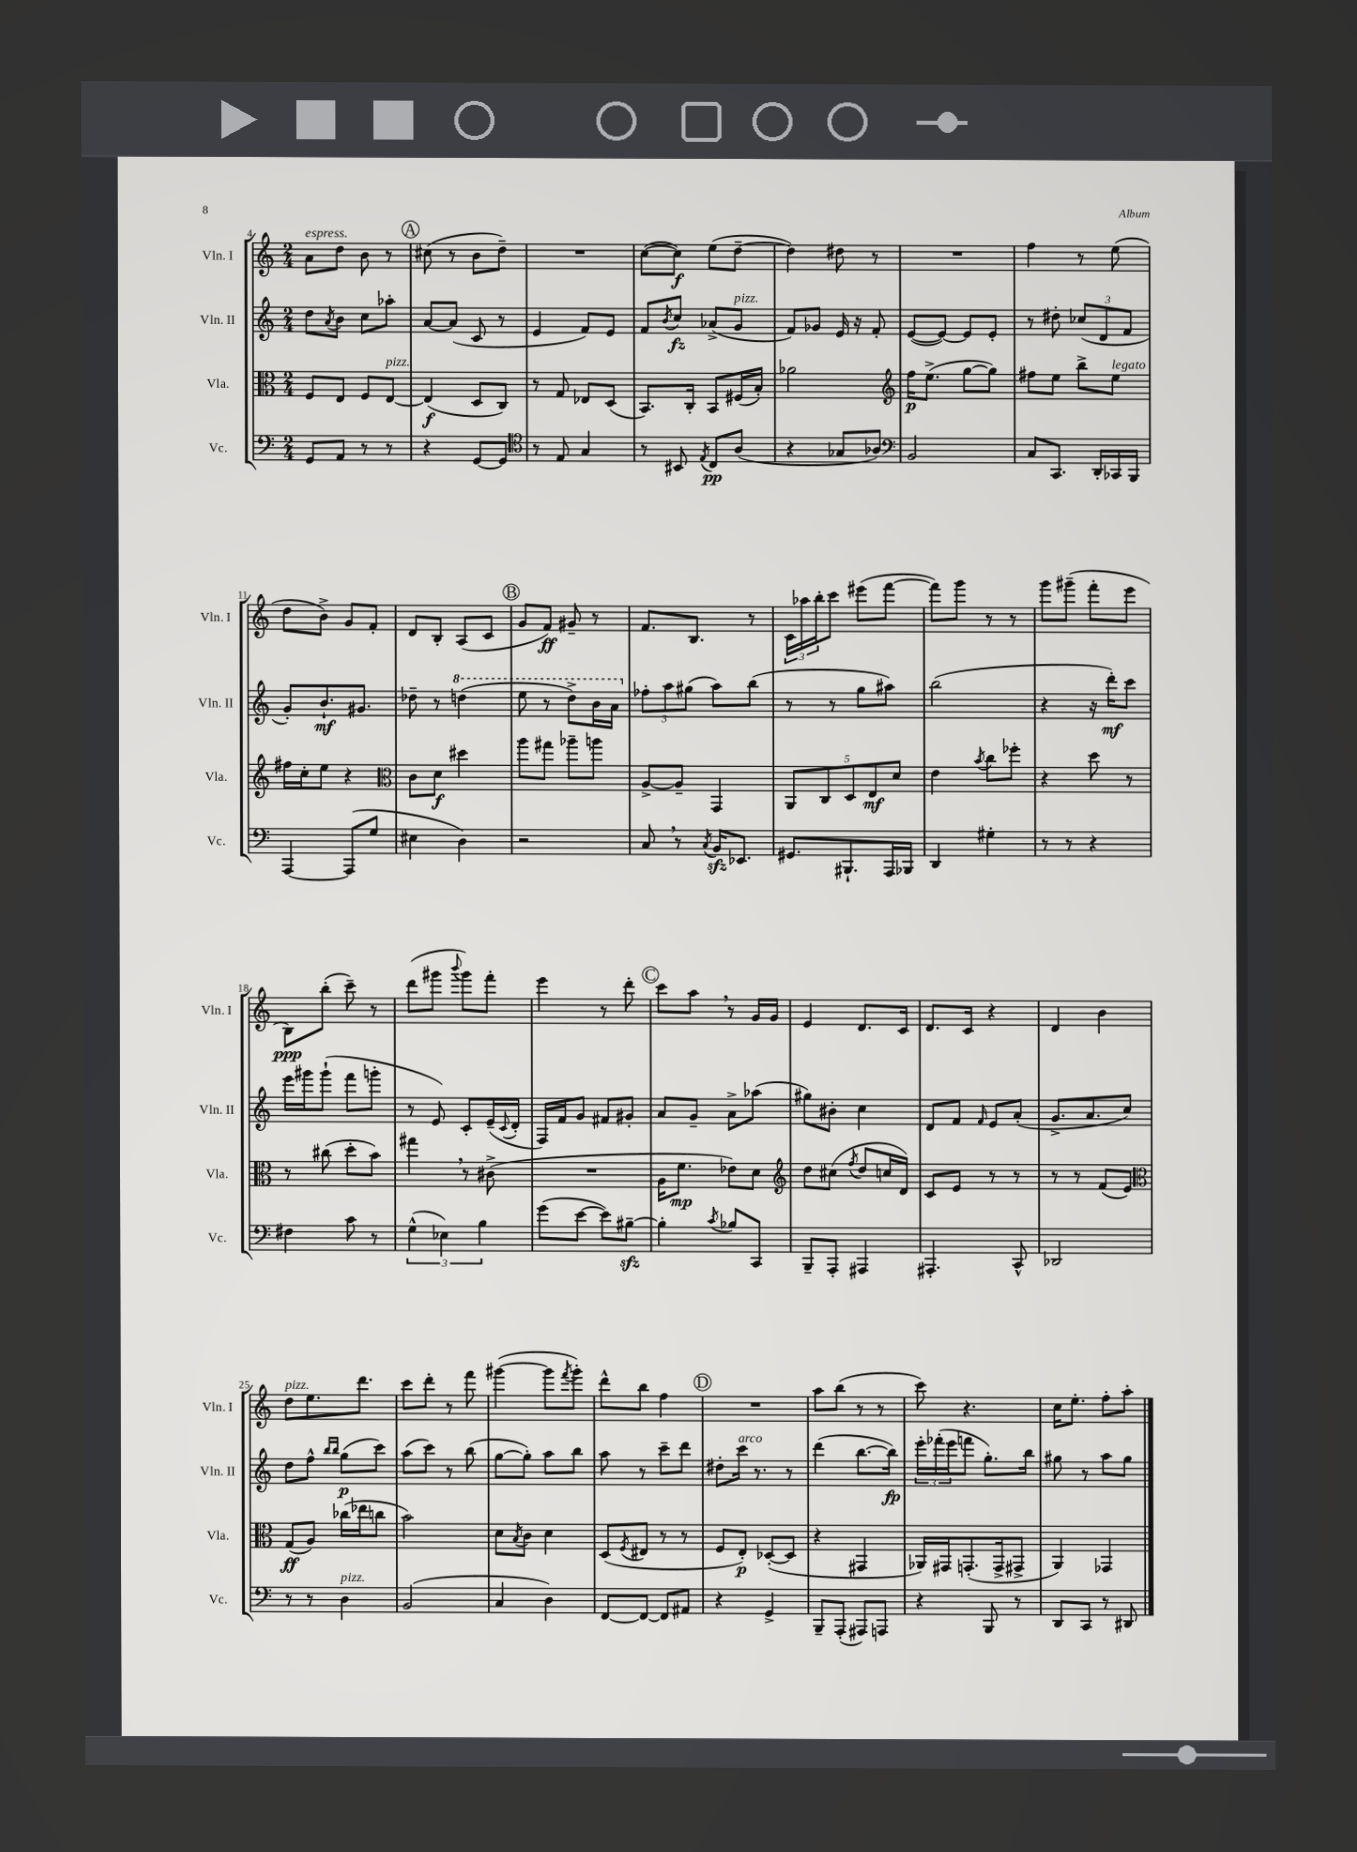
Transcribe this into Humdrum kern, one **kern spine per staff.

**kern	**dynam	**kern	**dynam	**kern	**dynam	**kern	**dynam
*part4	*part4	*part3	*part3	*part2	*part2	*part1	*part1
*staff4	*staff4	*staff3	*staff3	*staff2	*staff2	*staff1	*staff1
*I"Vc.	*	*I"Vla.	*	*I"Vln. II	*	*I"Vln. I	*
*I'Vc.	*	*I'Vla.	*	*I'Vln. II	*	*I'Vln. I	*
*clefF4	*	*clefC3	*	*clefG2	*	*clefG2	*
*k[]	*	*k[]	*	*k[]	*	*k[]	*
*M2/4	*	*M2/4	*	*M2/4	*	*M2/4	*
=4	=4	=4	=4	=4	=4	=4	=4
!	!	!	!	!	!	!LO:TX:a:i:t=espress.	!
8GG/L	.	8F/L	.	8dd\L	.	8a\L	.
.	.	.	.	8qa/	.	.	.
8AA/J	.	8E/J	.	8b\J	.	8dd\J	.
8r	.	8F/L	.	8cc\L	.	8b\	.
!	!	!LO:TX:a:i:t=pizz.	!	!	!	!	!
8r	.	[8E/J	.	8aa-X'\J	.	8r	.
!!LO:REH:place=s1:t=A
=5	=5	=5	=5	=5	=5	=5	=5
4r	.	(4E/]	f	[8a/L	.	(8cc#X\	.
.	.	.	.	(8a/J]	.	8r	.
[8GG/L	.	8D/L	.	8c/	.	8b\L	.
8GG/J]	.	8C/J)	.	8r	.	8dd~\J)	.
=6	=6	=6	=6	=6	=6	=6	=6
*clefC4	*	*	*	*	*	*	*
8r	.	8r	.	4e/	.	2r	.
8E/	.	8G/	.	.	.	.	.
4G/	.	8E-X/L	.	8f/L)	.	.	.
.	.	(8D/J	.	8e/J	.	.	.
=7	=7	=7	=7	=7	=7	=7	=7
8r	.	8.BB/L)	.	8f/L	.	([8cc\L	.
.	.	.	.	8qb/	.	.	.
8BB#X/	.	.	.	8cc/J	fz	8cc\J])	f
.	.	16C'/Jk	.	.	.	.	.
8qE/	.	.	.	.	.	.	.
8C/L	pp	8BB/L	.	(8a-X^/L	.	(8ee\L	.
!	!	!	!	!LO:TX:a:i:t=pizz.	!	!	!
(8A/J	.	(16F#X/L	.	8g/J	.	[8dd~\J	.
.	.	16B'/JJ)	.	.	.	.	.
=8	=8	=8	=8	=8	=8	=8	=8
4r	.	2a-X\	.	8f/L)	.	4dd\])	.
.	.	.	.	8g-X/J	.	.	.
8G-X/L	.	.	.	16e/	.	8dd#X\	.
.	.	.	.	16r	.	.	.
8A-X/J)	.	.	.	8f'/	.	8r	.
=9	=9	=9	=9	=9	=9	=9	=9
*clefF4	*	*clefG2	*	*	*	*	*
2BB/	.	16ff\KL	p	([8e/L	.	2r	.
.	.	(8.ee^\J	.	.	.	.	.
.	.	.	.	8e/J_)	.	.	.
.	.	[8gg\L	.	8e/L]	.	.	.
.	.	8gg\J])	.	8e'/J	.	.	.
=10	=10	=10	=10	=10	=10	=10	=10
8C/L	.	8ff#X\L	.	8r	.	4ff\	.
8.CC/J	.	8ee\J	.	8dd#X'\	.	.	.
.	.	8bb^\L	.	(12cc-X/L	.	8r	.
16DD'/LL	.	.	.	.	.	.	.
.	.	.	.	12d/	.	.	.
!	!	!LO:TX:a:i:t=legato	!	!	!	!	!
16CC-X/	.	8ee\J	.	.	.	(8ee\	.
.	.	.	.	12f/J	.	.	.
16BBB/JJ	.	.	.	.	.	.	.
!!LO:LB:g=z
=11	=11	=11	=11	=11	=11	=11	=11
[4AAA/	.	16ff#X\LL	.	8g'/L)	.	8dd\L	.
.	.	16cc'\J	.	.	.	.	.
.	.	8ee\J	.	8.b`/	mf	8b^\J)	.
(8AAA/L]	.	4r	.	.	.	8g/L	.
.	.	.	.	8.g#X/J	.	.	.
8G/J	.	.	.	.	.	8f'/J	.
=12	=12	=12	=12	=12	=12	=12	=12
*	*	*clefC3	*	*	*	*	*
4E#X\	.	8c\L	.	8dd-X~\	.	8d/L	.
.	.	8d\J	f	8r	.	8B'/J	.
*	*	*	*	*8va	*	*	*
4D\)	.	4dd#X\	.	(4dddn\	.	(8A/L	.
.	.	.	.	.	.	8c/J	.
!!LO:REH:place=s1:t=B
=13	=13	=13	=13	=13	=13	=13	=13
2r	.	8aa\L	.	8eee\	.	8g/L	.
.	.	8gg#X\J	.	8r	.	8f/J)	ff
.	.	8aa-X~\L	.	8ddd^\L)	.	8g#X~/	.
.	.	8aan\J	.	16bb\L	.	8r	.
.	.	.	.	16aa\JJ	.	.	.
=14	=14	=14	=14	=14	=14	=14	=14
*	*	*	*	*X8va	*	*	*
8C,/	.	[8A^/L	.	12ff-X'\L	.	8.f/L	.
.	.	.	.	12aa\	.	.	.
8r	.	8A~/J]	.	.	.	.	.
.	.	.	.	(12gg#X\J	.	.	.
.	.	.	.	.	.	8.B/J	.
8qC/	.	.	.	.	.	.	.
16BBzz/KL	.	4GG/	.	8aa\L)	.	.	.
8.EE-X/J	.	.	.	.	.	.	.
.	.	.	.	(8bb\J	.	8r	.
=15	=15	=15	=15	=15	=15	=15	=15
8.GG#X/L	.	10AA/L	.	8r	.	24c\LL	.
.	.	.	.	.	.	24aa-X\	.
.	.	.	.	.	.	24bb'\J	.
.	.	10C/	.	.	.	.	.
.	.	.	.	8r	.	8ccc\J	.
8.BBB#X`/	.	.	.	.	.	.	.
.	.	10D/	.	.	.	.	.
.	.	.	.	8gg\L	.	(8eee#X\L	.
.	.	10E/	mf	.	.	.	.
16AAA/L	.	.	.	8aa#X\J)	.	[8fff\J	.
.	.	10d/J	.	.	.	.	.
16BBB-X/JJ	.	.	.	.	.	.	.
=16	=16	=16	=16	=16	=16	=16	=16
4DD/	.	4e\	.	(2bb\	.	8fff\L])	.
.	.	.	.	.	.	8ggg\J	.
.	.	8qb/	.	.	.	.	.
4G#X'\	.	8cc\L	.	.	.	8r	.
.	.	8ff-X'\J	.	.	.	8r	.
=17	=17	=17	=17	=17	=17	=17	=17
8r	.	4r	.	4r	.	8ggg\L	.
8r	.	.	.	.	.	(8ggg#X~\J	.
4r	.	8dd\	.	16r	.	8fff'\L	.
.	.	.	.	16ddd'\KL)	mf	.	.
.	.	8r	.	8ccc\J	.	8eee\J	.
!!LO:LB:g=z
=18	=18	=18	=18	=18	=18	=18	=18
4F#X\	.	8r	.	16eee\LL	.	8B\L)	ppp
.	.	.	.	16ggg#X\J	.	.	.
.	.	(8cc#X\	.	(8ggg#`\J	.	(8bb'\J	.
8c\	.	8dd'\L	.	8fff\L	.	8ccc~\)	.
8r	.	8b\J)	.	8gggn'\J	.	8r	.
=19	=19	=19	=19	=19	=19	=19	=19
(6G^^\	.	4gg#X,\	.	8r	.	(8ddd\L	.
.	.	.	.	8e/)	.	8ggg#X\J	.
6E-X\)	.	.	.	.	.	.	.
.	.	.	.	.	.	8qqbbb/	.
.	.	8r	.	8c'/L	.	8ggg#\L)	.
6B\	.	.	.	.	.	.	.
.	.	(8c#X^\	.	(16e~/L	.	8fff'\J	.
.	.	.	.	8qqc/	.	.	.
.	.	.	.	16d'/JJ	.	.	.
=20	=20	=20	=20	=20	=20	=20	=20
(8g\L	.	2r	.	16F/LL)	.	4eee\	.
.	.	.	.	16f/J	.	.	.
[8e\J	.	.	.	8g/J	.	.	.
8e\L])	.	.	.	8f#X/L	.	8r	.
[8B#Xzz~\J	.	.	.	8g#X'/J	.	8ddd'\	.
!!LO:REH:place=s1:t=C
=21	=21	=21	=21	=21	=21	=21	=21
4B#'\]	.	16A\KL	.	8a/L	.	8ccc\L	.
.	.	8.f\J	mp	.	.	.	.
.	.	.	.	8g~/J	.	8aa,\J	.
8qc/	.	.	.	.	.	.	.
8B-X/L	.	8e-X\L)	.	8a^\L	.	8r	.
8CC/J	.	8d\J	.	(8aa-X\J	.	16g/LL	.
.	.	.	.	.	.	16g/JJ	.
=22	=22	=22	=22	=22	=22	=22	=22
*	*	*clefG2	*	*	*	*	*
8BBB~/L	.	8dd\L	.	8gg#X\L)	.	4e/	.
8AAA'/J	.	(8cc#X\J	.	8b#X'\J	.	.	.
.	.	8qff/	.	.	.	.	.
4AAA#X/	.	8dd/L	.	4cc\	.	8.d/L	.
.	.	16ccn/L	.	.	.	.	.
.	.	16d/JJ)	.	.	.	16c/Jk	.
=23	=23	=23	=23	=23	=23	=23	=23
4.AAA#X'/	.	8c/L	.	8d/L	.	8.d/L	.
.	.	8e/J	.	8f/J	.	.	.
.	.	.	.	.	.	16c/Jk	.
.	.	.	.	16qqf/	.	.	.
.	.	8r	.	8e/L	.	4r	.
8CC^^/	.	8r	.	(8a'/J	.	.	.
=24	=24	=24	=24	=24	=24	=24	=24
2DD-X/	.	8r	.	8.g^/L	.	4d/	.
.	.	8r	.	.	.	.	.
.	.	.	.	8.a/	.	.	.
.	.	(8f/L	.	.	.	4b\	.
.	.	8e/J)	.	8cc/J)	.	.	.
!!LO:LB:g=z
=25	=25	=25	=25	=25	=25	=25	=25
*	*	*clefC3	*	*	*	*	*
!	!	!	!	!	!	!LO:TX:a:i:t=pizz.	!
8r	.	(8G/L	ff	8dd\L	.	8dd\L	.
8r	.	8A/J)	.	8ff^^\J	.	8.ee\	.
.	.	.	.	16qqbb/LL	.	.	.
.	.	.	.	16qqbb/JJ	.	.	.
!LO:TX:a:i:t=pizz.	!	!	!	!	!	!	!
4D\	.	(16cc-X\LL	.	(8gg\L	p	.	.
.	.	16ee-X\J	.	.	.	8.ddd\J	.
.	.	8ccn\J	.	8ccc\J)	.	.	.
=26	=26	=26	=26	=26	=26	=26	=26
(2BB/	.	2b\)	.	(8aa\L	.	8ccc\L	.
.	.	.	.	8ccc\J)	.	8ddd'\J	.
.	.	.	.	8r	.	8r	.
.	.	.	.	(8bb\	.	8fff\	.
=27	=27	=27	=27	=27	=27	=27	=27
4C/	.	8d\L	.	[8gg\L	.	([4ggg#X\	.
.	.	8qB/	.	.	.	.	.
.	.	8c\J	.	8gg'\J])	.	.	.
4D\)	.	4d\	.	8aa\L	.	8ggg#\L]	.
.	.	.	.	.	.	8qfff/	.
.	.	.	.	8bb\J	.	8ggg#'\J)	.
=28	=28	=28	=28	=28	=28	=28	=28
[8FF/L	.	(8D/L	.	8aa\	.	8ddd^^\L	.
.	.	8qF/	.	.	.	.	.
8FF/J_	.	8E#X/J	.	8r	.	8bb\J	.
8FF/L]	.	8r	.	8ccc~\L	.	4ff\	.
8AA#X/J	.	8r	.	8ddd\J	.	.	.
!!LO:REH:place=s1:t=D
=29	=29	=29	=29	=29	=29	=29	=29
4r	.	8F/L	.	8dd#X'\L	.	2r	.
!	!	!	!	!LO:TX:a:i:t=arco	!	!	!
.	.	8E'/J)	p	16ccc\Jk	.	.	.
.	.	.	.	8.r	.	.	.
4GG^/	.	([8D-X'/L	.	.	.	.	.
.	.	8D-/J]	.	8r	.	.	.
=30	=30	=30	=30	=30	=30	=30	=30
8BBB~/L	.	4r	.	(4ddd\	.	8aa\L	.
(8AAA'/J	.	.	.	.	.	(8bb\J	.
8AAA#X/L)	.	4GG#X/	.	[8.bb\L	.	8r	.
8AAAn/J	.	.	.	.	.	8r	.
.	.	.	.	16bb\Jk])	fp	.	.
=31	=31	=31	=31	=31	=31	=31	=31
4r	.	16AA-X/LL)	.	24eee'\LL	.	8ccc\)	.
.	.	.	.	(24fff-X'\	.	.	.
.	.	16GG#X/J	.	.	.	.	.
.	.	.	.	24eee\J	.	.	.
.	.	(8.GGn'/	.	8fffn\J	.	4.r	.
8BBB/	.	.	.	8.gg'\L)	.	.	.
.	.	16GG^/k	.	.	.	.	.
8r	.	8GG#X^/J	.	.	.	.	.
.	.	.	.	16bb\Jk	.	.	.
=32	=32	=32	=32	=32	=32	=32	=32
8DD/L	.	4AA/)	.	8gg#X\	.	16cc\KL	.
.	.	.	.	.	.	8.ee'\J	.
8CC/J	.	.	.	8r	.	.	.
8r	.	4GG-X/	.	8aa\L	.	8ff'\L	.
8DD#X/	.	.	.	8gg#\J	.	8aa'\J	.
==	==	==	==	==	==	==	==
*-	*-	*-	*-	*-	*-	*-	*-
